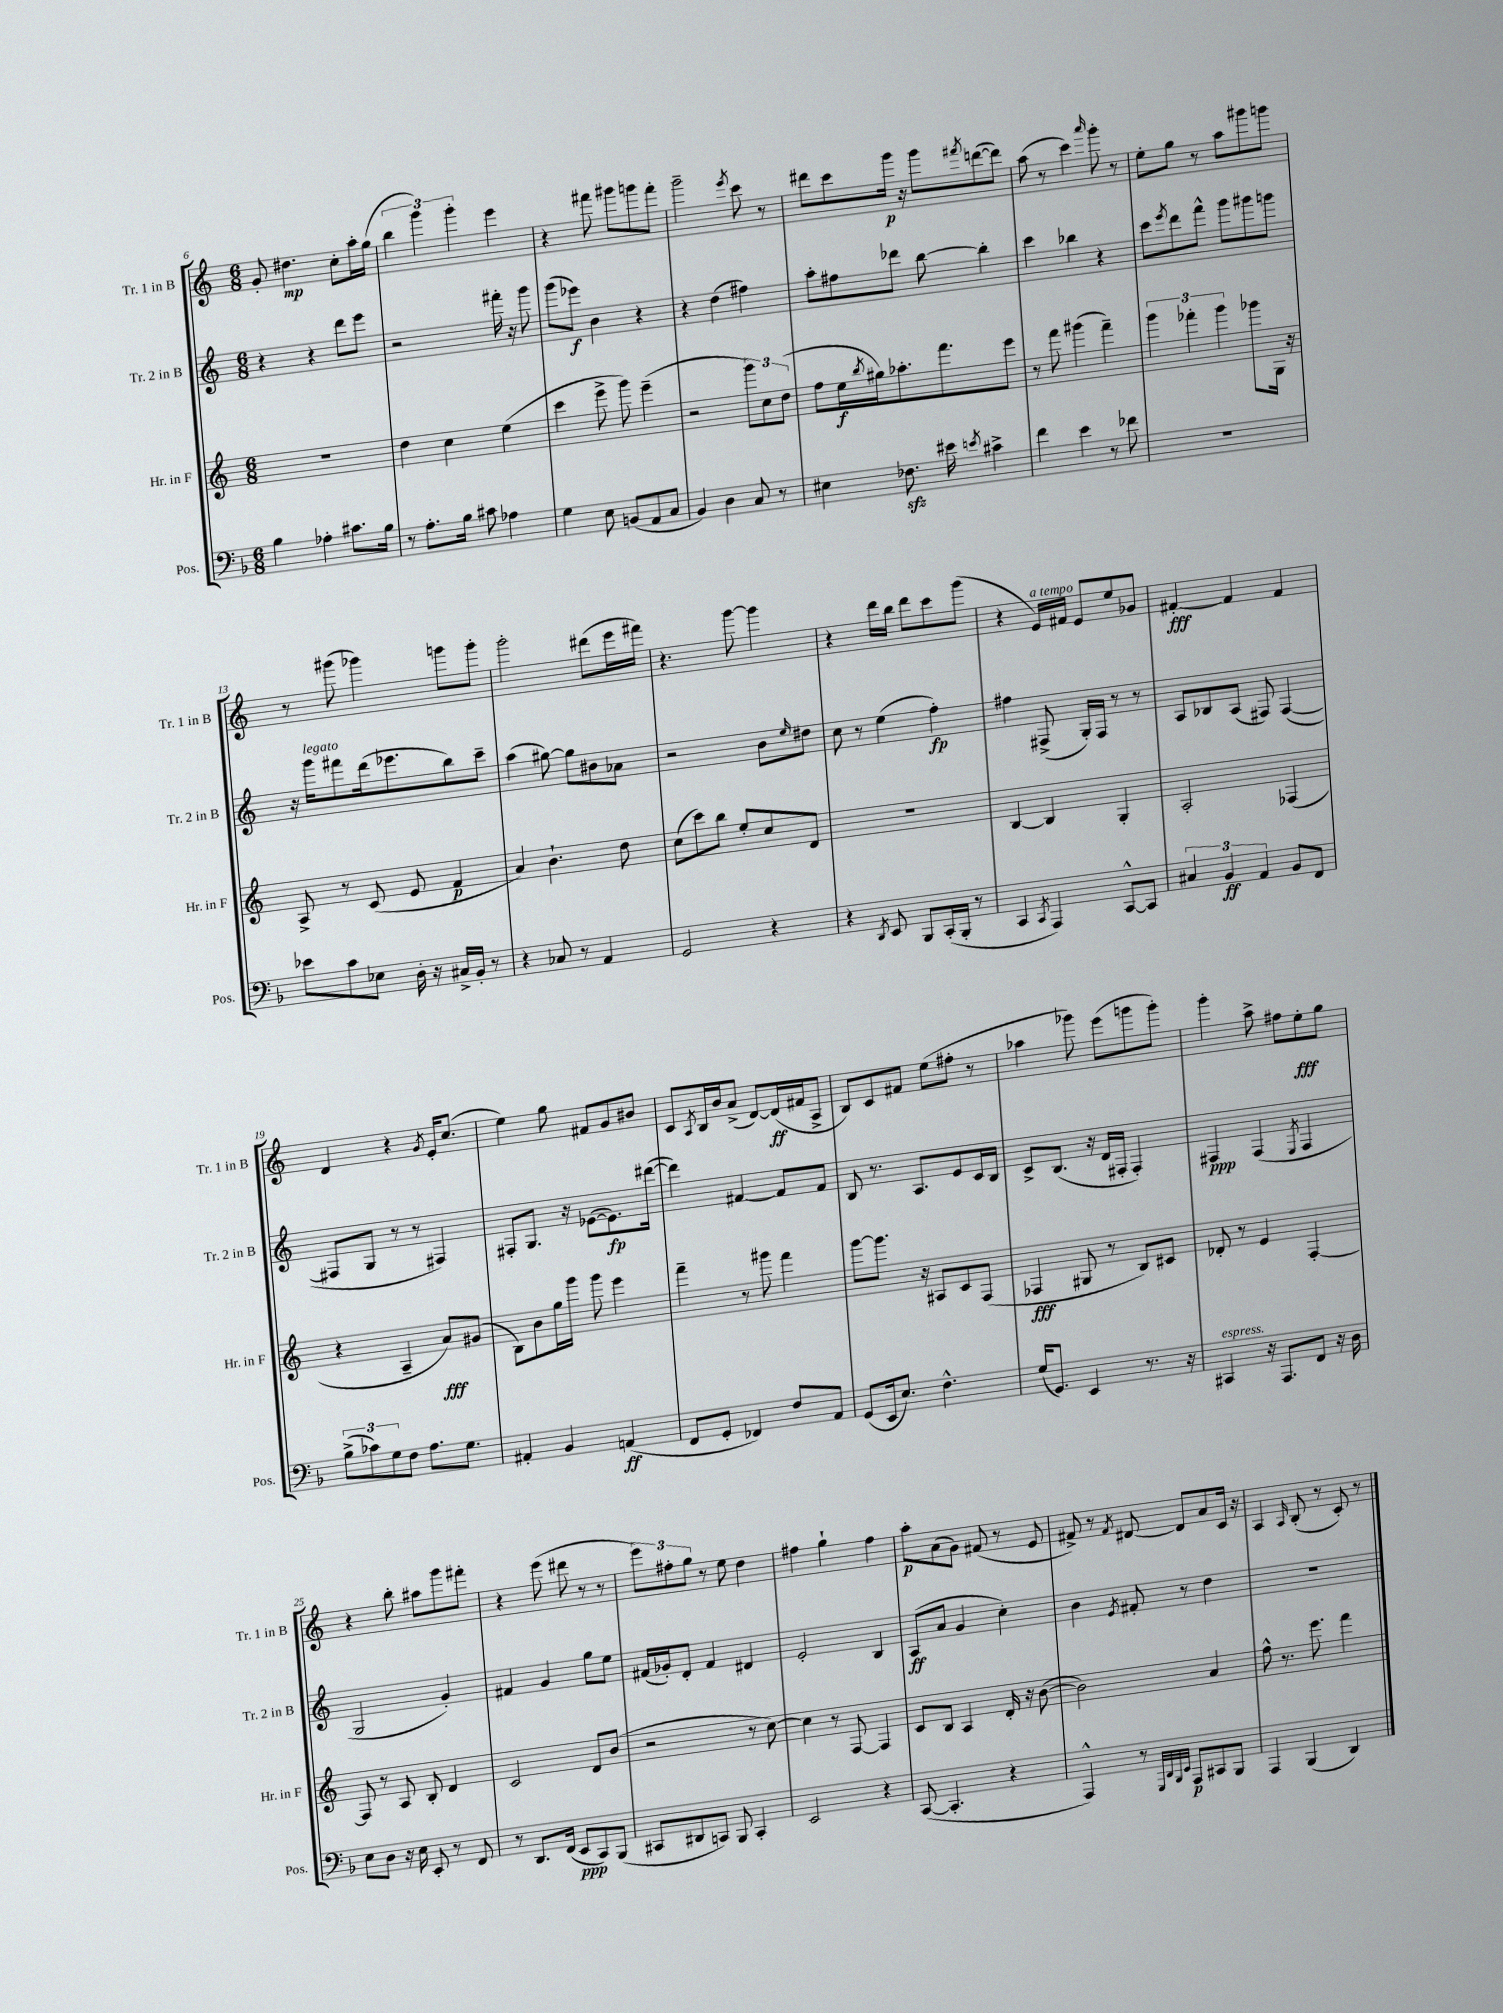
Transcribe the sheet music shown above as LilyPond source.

<<
\new StaffGroup <<
\new Staff = "s0" \with { instrumentName = "Tr. 1 in B" shortInstrumentName = "Tr. 1 in B" } {
    \clef treble \key c \major \numericTimeSignature \time 6/8
    g'8-. dis''4.\mp c''8-. a''16-. g''16( |
    \tuplet 3/2 { b''4 g'''4) g'''4-. } e'''4 |
    r4 fis'''8 gis'''8 g'''8 fis'''8-. |
    g'''2-- \acciaccatura { e'''8 } c'''8 r8 |
    dis'''8 c'''8 g'''16\p r16 g'''8 \acciaccatura { fis'''8 } d'''8~( d'''8) |
    a''8( r8 c'''4) \grace { a'''16 } g'''8-. r8 |
    e''8-. g''8 r8 a''8 gis'''8 g'''8 |
    r8 gis'''8( ges'''4) g'''8 g'''8-. |
    g'''2-. dis'''8( e'''16 fis'''16) |
    r4. g'''8~ g'''4 |
    r4 d'''16 b''16 d'''8 c'''8 g'''8( |
    r4 e'16^\markup { \italic "a tempo" }) fis'16 e'8 e''8 ges'8 |
    fis'4~-.\fff fis'4 fis'4 |
    d'4 r4 \acciaccatura { g'8 } e'16-. c''8.( |
    e''4) g''8 fis'8 g'8 bis'8 |
    c'8 \acciaccatura { a8 } b16 b'16 a'8->( d'8~) d'16\ff( fis'16 a8-> |
    b8) c'8 fis'8 e''8( fis''8-. r8 |
    aes''4 ges'''8) e'''8( g'''8 g'''8-.) |
    g'''4-. a''8-> fis''8 e''8-.\fff g''8 |
    r4 b''8-. ais''8 g'''8 fis'''8-. |
    r4 e'''8( dis'''8 r8 r8 |
    \tuplet 3/2 { e'''8) fis''8-. g''8 } r8 e''8 d''4 |
    fis''4 g''4-! fis''4 |
    a''8-.\p a'8( g'8) fis'8( r8 e'8 |
    fis'8->) r8 \acciaccatura { fis'8 } dis'8~ dis'8 a'8 c'16 r16 |
    a4 \grace { a16 } b8-.( r8 c'8-.) r8 \bar "|." |
}
\new Staff = "s1" \with { instrumentName = "Tr. 2 in B" shortInstrumentName = "Tr. 2 in B" } {
    \clef treble \key c \major \numericTimeSignature \time 6/8
    r4 r4 d'''8 e'''8 |
    r2 fis'''16-. r16 g'''8 |
    g'''8( ees'''8\f) b'4 r4 |
    r4 d''4( fis''4) |
    a''8-. fis''8 des'''8 b''8~ b''4-. |
    c'''4 bes''4 r4 |
    c'''8 \acciaccatura { e'''8 } d'''8 f'''8-^ g'''8 gis'''8 g'''8 |
    r16 g'''16^\markup { \italic "legato" } fis'''8 d'''16( ees'''8. b''8) c'''8-- |
    a''4( gis''8~) gis''8 bis'8 aes'8 |
    r2 b'8 \grace { e''16 } dis''8 |
    c''8 r8 e''4( f''4-.\fp) |
    fis''4 fis8->( g16-.) fis16 r8 r8 |
    a8 bes8 a8( fis8) fis4~( |
    fis8 g8 r8 r8 fis4) |
    fis8-. g8. r16 ees'8~( ees'8.\fp) dis'''16~( |
    dis'''4) fis'4~ fis'8 fis'8 |
    b8 r8. a8. e'8 c'16 b16 |
    c'8-> b8.( r16 d'16 fis16-. fis4-.) |
    fis4\ppp fis4( \acciaccatura { e8 } fis4 |
    g2 g'4-.) |
    fis'4 g'4 g''8 e''8 |
    fis'16( ges'16-.) d'8-. fis'4 dis'4 |
    e'2-. b4 |
    a8\ff( a'8 g'4 c''4-.) |
    b'4 \acciaccatura { e'8 } fis'8-. r8 d''4 |
    R2. \bar "|." |
}
\new Staff = "s2" \with { instrumentName = "Hr. in F" shortInstrumentName = "Hr. in F" } {
    \clef treble \key c \major \numericTimeSignature \time 6/8
    R2. |
    d''4 c''4 e''4( |
    c'''4 e'''8-> g'''8) e'''4--( |
    r2 \tuplet 3/2 { g'''8) c''8 d''8( } |
    f''8 e''16\f \acciaccatura { b''8 } gis''16) aes''8.-. f'''8. e'''8 |
    r8 f'''8 gis'''4( f'''4--) |
    \tuplet 3/2 { g'''4 fes'''4-. g'''4 } ges'''8 g16 r16 |
    a8-> r8 c'8( e'8 f'4\p |
    a'4) b'4.-! d''8 |
    c''8( c'''8) b''8 e''8-. c''8 d'8 |
    R2. |
    b4~ b4 g4-. |
    a2-. fes4( |
    r4 a4-- a'8\fff) gis'8( |
    b8) b'8 g''16 g'''16 g'''8 e'''4 |
    f'''4-- r8 gis'''8 f'''4 |
    g'''8~ g'''8. r16 ais8 c'8 f8( |
    fes4\fff gis8 r8 b8) cis'8 |
    des'8-. r8 e'4 f4~-. |
    f8 r8 a8 b8-. d'4 |
    c'2 d'8 b'8( |
    r2 r8 c''8~) |
    c''4 r8 f8~ f4 |
    c'8 b8 a4 d'16-. r16 b'8~( |
    b'2) a'4 |
    f''8-^ r8. e'''8. f'''4 \bar "|." |
}
\new Staff = "s3" \with { instrumentName = "Pos." shortInstrumentName = "Pos." } {
    \clef bass \key f \major \numericTimeSignature \time 6/8
    bes4 aes4-. cis'8. bes16 |
    r8 a8.-. bes16 cis'8 aes4 |
    g4 e8 b,8( a,8 c8 |
    bes,4) d4 c8 r8 |
    eis4 fes8.\sfz eis'16 \acciaccatura { e'8 } cis'4-> |
    f'4 e'4 r8 fes'8 |
    R2. |
    ees'8 c'8 ees8 d16-. r16 cis16-> bes,16-. r8 |
    r4 ces8 r8 a,4 |
    g,2 r4 |
    r4 \acciaccatura { d,8 } e,8 bes,,8 c,16-.( bes,,16-. r8 |
    c,4 \acciaccatura { c,8 } a,,4) c,8~-^ c,8 |
    \tuplet 3/2 { cis4 bes,4\ff a,4 } bes,8 f,8 |
    \tuplet 3/2 { bes8->( ces'8) g8 } f8 a8. g8. |
    ais,4-. bes,4 a,4\ff( |
    f,8 g,8-. fes,4) f8 a,8 |
    g,8( e,16 e8.) f4.-^ |
    g16( g,8.) e,4 r8. r16 |
    cis,4^\markup { \italic "espress." } r16 a,,8. f,8 r16 d16 |
    e8 d8 r16 e16 e,8-. r8 f,8 |
    r8 d,8. f,16( e,8\ppp c,8) bes,,8( |
    cis,8 dis,8 c,8) bes,,8 c,4-. |
    e,2 r4 |
    c,8~( c,4.-. r4 |
    a,,4-^) r8 \grace { g,,32 d,32 bes,,32 e,32 } a,,8\p cis,8 bes,,8 |
    a,,4 bes,,4( d,4) \bar "|." |
}
>>
>>
\layout { \context { \Score currentBarNumber = #6 } }
